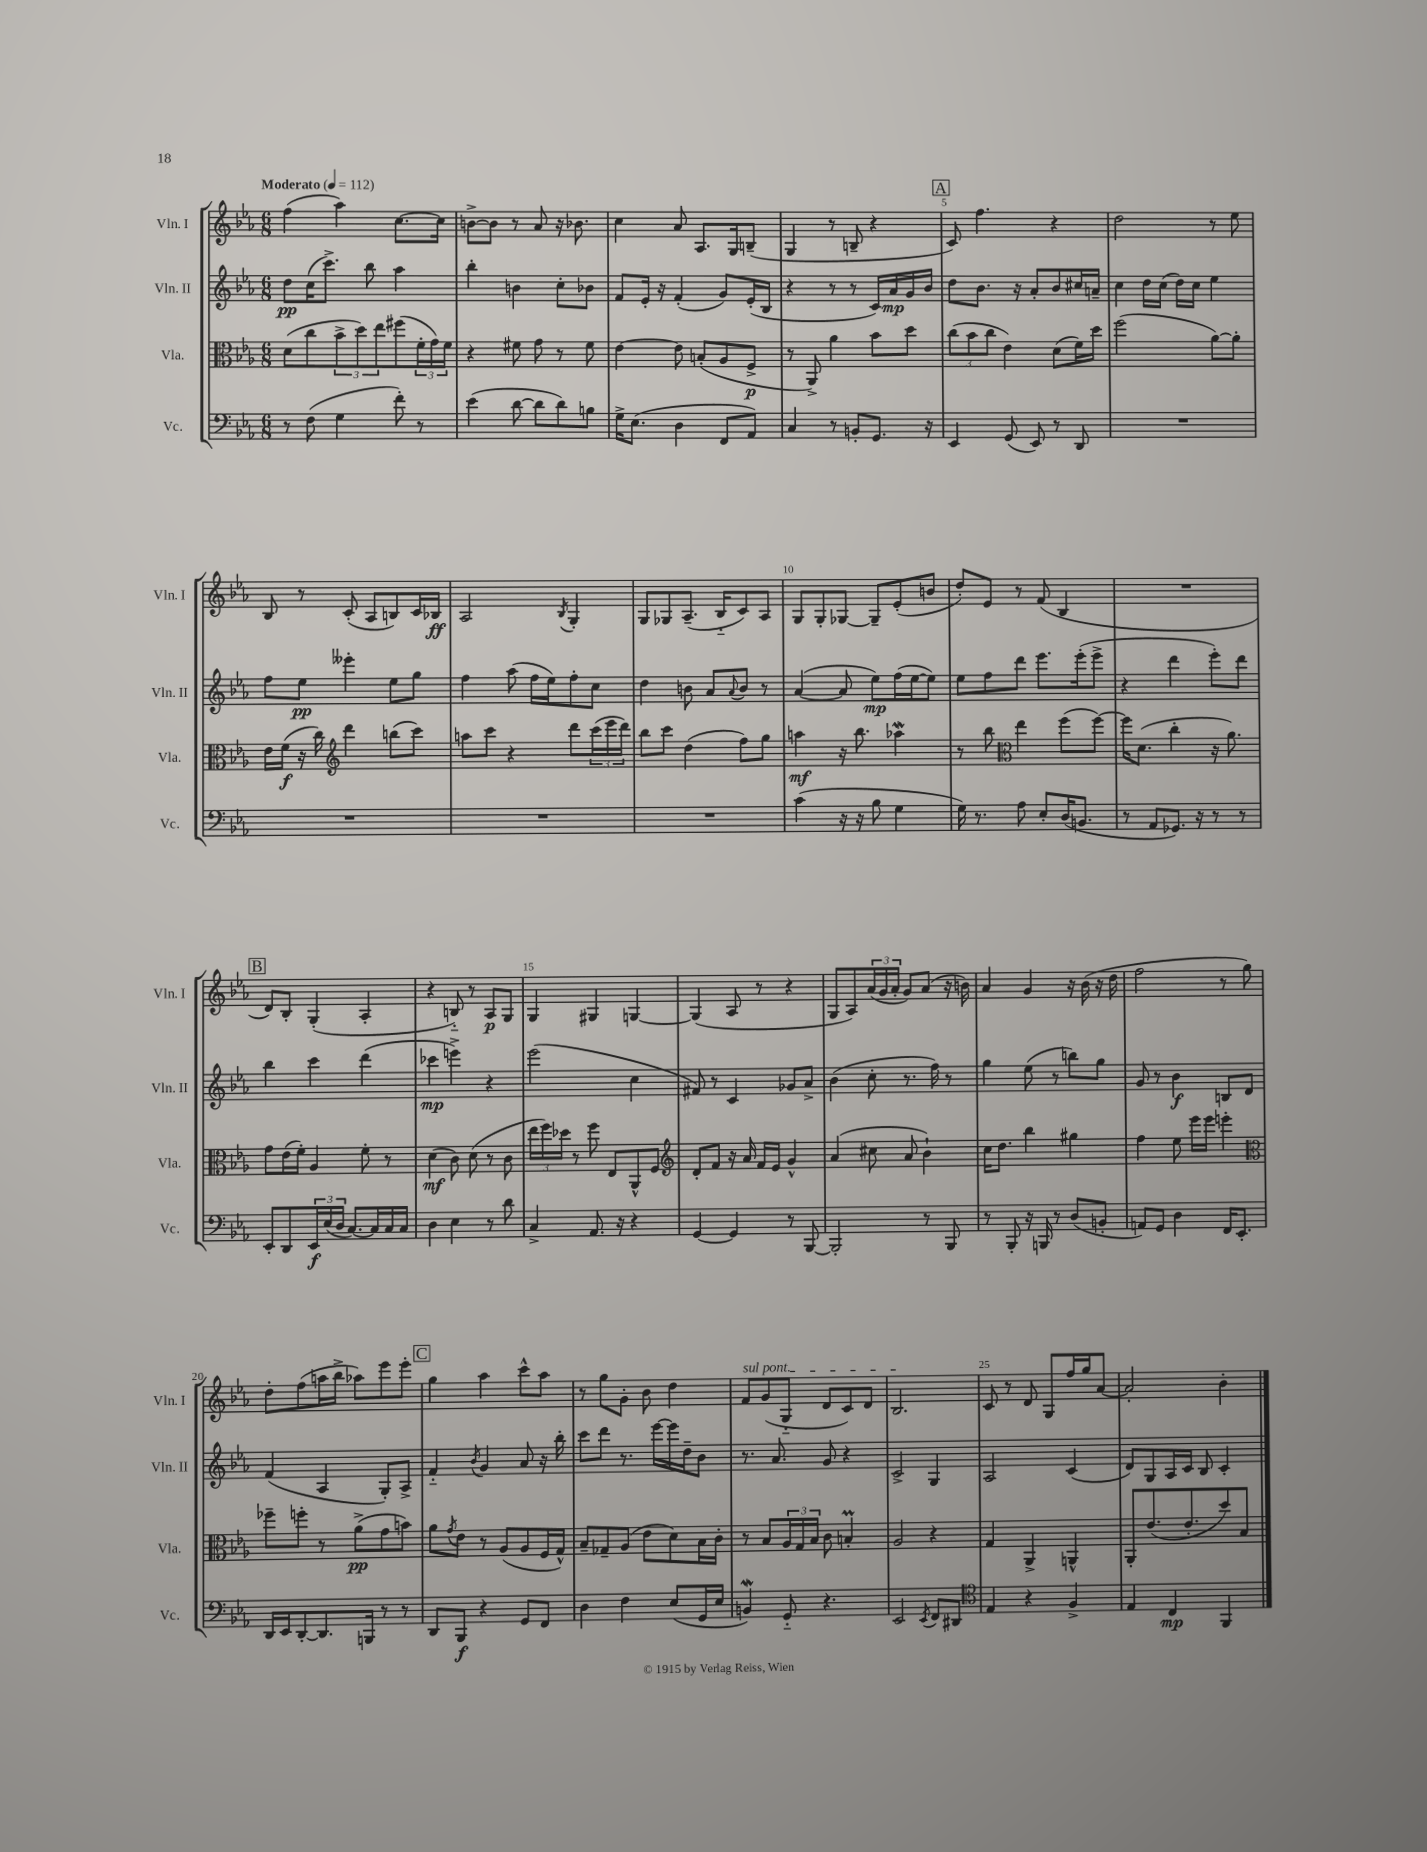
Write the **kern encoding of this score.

**kern	**dynam	**kern	**dynam	**kern	**dynam	**kern	**dynam
*part4	*part4	*part3	*part3	*part2	*part2	*part1	*part1
*staff4	*staff4	*staff3	*staff3	*staff2	*staff2	*staff1	*staff1
*I"Vc.	*	*I"Vla.	*	*I"Vln. II	*	*I"Vln. I	*
*I'Vc.	*	*I'Vla.	*	*I'Vln. II	*	*I'Vln. I	*
*clefF4	*	*clefC3	*	*clefG2	*	*clefG2	*
*k[b-e-a-]	*	*k[b-e-a-]	*	*k[b-e-a-]	*	*k[b-e-a-]	*
*M6/8	*	*M6/8	*	*M6/8	*	*M6/8	*
*MM112	*	*MM112	*	*MM112	*	*MM112	*
=1	=1	=1	=1	=1	=1	=1	=1
!	!	!	!	!	!	!LO:TX:a:B:t=Moderato	!
8r	.	(8d\L	.	8dd\L	pp	(4ff\	.
(8F\	.	8cc\	.	(16cc\K	.	.	.
.	.	.	.	8.ccc^\J)	.	.	.
4G\	.	12b-^\	.	.	.	4aa-\)	.
.	.	12dd\)	.	.	.	.	.
.	.	.	.	8bb-\	.	.	.
.	.	12ee-\	.	.	.	.	.
8f'\)	.	(8ff#X\	.	4aa-\	.	[8.cc\L	.
8r	.	24f'\L	.	.	.	.	.
.	.	24g\)	.	.	.	.	.
.	.	.	.	.	.	16cc\Jk]	.
.	.	24f\JJ	.	.	.	.	.
=2	=2	=2	=2	=2	=2	=2	=2
(4e-\	.	4r	.	4bb-'\	.	[8bn^\L	.
.	.	.	.	.	.	8b\J]	.
[8d\	.	8f#X\	.	4bn\	.	8r	.
8d\L]	.	8g\	.	.	.	8a-/	.
8d\)	.	8r	.	8cc'\L	.	16r	.
.	.	.	.	.	.	8.b-X\	.
8Bn\J	.	8f#\	.	8b-X\J	.	.	.
=3	=3	=3	=3	=3	=3	=3	=3
16G^\KL	.	[4e-\	.	8f/L	.	4cc\	.
(8.E-\J	.	.	.	.	.	.	.
.	.	.	.	16e-'/Jk	.	.	.
.	.	.	.	16r	.	.	.
4D\	.	8e-\]	.	(4f'/	.	8a-/	.
.	.	(8Bn'/L	.	.	.	8.A-/L	.
8FF/L	.	8A-/	.	8g/L)	.	.	.
.	.	.	.	.	.	16G/k	.
8AA-/J)	.	8F^/J	p	(16e-'/L	.	(8Bn~/J	.
.	.	.	.	16B-/JJ	.	.	.
=4	=4	=4	=4	=4	=4	=4	=4
4C/	.	8r	.	4r	.	4G/	.
.	.	8AA-^/)	.	.	.	.	.
8r	.	4a-\	.	8r	.	8r	.
8BBn'/L	.	.	.	8r	.	8Bn~/	.
8.GG/J	.	8b-\L	.	16c/LL)	.	4r	.
.	.	.	.	16a-/	mp	.	.
.	.	8dd\J	.	16g/	.	.	.
16r	.	.	.	16b-/JJ	.	.	.
!!LO:REH:place=s1:t=A
=5	=5	=5	=5	=5	=5	=5	=5
4EE-/	.	(12cc\L	.	8dd\L	.	8c/)	.
.	.	12b-\	.	.	.	.	.
.	.	.	.	8.b-\J	.	4.ff\	.
.	.	12cc\J	.	.	.	.	.
(8GG/	.	4e-\)	.	.	.	.	.
.	.	.	.	16r	.	.	.
8EE-/)	.	.	.	8a-'/L	.	.	.
8r	.	(8d\L	.	8b-/	.	4r	.
8DD/	.	16f\L)	.	16cc#X/L	.	.	.
.	.	16dd\JJ	.	16an~/JJ	.	.	.
=6	=6	=6	=6	=6	=6	=6	=6
2.r	.	(2ff\	.	4cc\	.	2dd\	.
.	.	.	.	16dd\LL	.	.	.
.	.	.	.	(16cc\JJ	.	.	.
.	.	.	.	16dd\LL)	.	.	.
.	.	.	.	16cc\JJ	.	.	.
.	.	[8a-\L)	.	4ee-\	.	8r	.
.	.	8a-'\J]	.	.	.	8ee-\	.
!!LO:LB:g=z
=7	=7	=7	=7	=7	=7	=7	=7
2.r	.	16e-\LL	.	8ff\L	.	8B-/	.
.	.	(16f\JJ	f	.	.	.	.
.	.	16r	.	8ee-\J	pp	8r	.
.	.	16cc\)	.	.	.	.	.
*	*	*clefG2	*	*	*	*	*
.	.	4ddd\	.	4eee--X'\	.	(8c'/	.
.	.	.	.	.	.	8A-/L	.
.	.	(8bbn\L	.	8ee-\L	.	8Bn/)	.
.	.	8ccc\J)	.	8gg\J	.	16c/L	.
.	.	.	.	.	.	16B-X/JJ	ff
=8	=8	=8	=8	=8	=8	=8	=8
2.r	.	8aan\L	.	4ff\	.	2A-/	.
.	.	8ccc\J	.	.	.	.	.
.	.	4r	.	(8aa-\	.	.	.
.	.	.	.	16ff\LL	.	.	.
.	.	.	.	16ee-\J)	.	.	.
.	.	.	.	.	.	8qB-/	.
.	.	8ddd\L	.	8ff'\	.	4G'/	.
.	.	(24ccc\L	.	8cc\J	.	.	.
.	.	24eee-\	.	.	.	.	.
.	.	24ddd\JJ)	.	.	.	.	.
=9	=9	=9	=9	=9	=9	=9	=9
2.r	.	8bb-\L	.	4dd\	.	8G/L	.
.	.	8ccc\J	.	.	.	8G-X/	.
.	.	(4dd\	.	8bn\	.	(8.A-~/J	.
.	.	.	.	8a-/L	.	.	.
.	.	.	.	.	.	16B-/KL	.
.	.	.	.	8qqa-/	.	.	.
.	.	8ff\L)	.	8b/J	.	8c/)	.
.	.	8gg\J	.	8r	.	8A-/J	.
=10	=10	=10	=10	=10	=10	=10	=10
(4c\	.	4aan\	mf	([4a-/	.	8G/L	.
.	.	.	.	.	.	8G'/	.
16r	.	16r	.	8a-/]	.	[8G-X/J	.
16r	.	8.bb-\	.	.	.	.	.
8B-\	.	.	.	8ee-\L)	mp	8G-~/L]	.
4G\	.	4aa-Xw\	.	(16ff\L	.	(8e-'/	.
.	.	.	.	[16ee-\J	.	.	.
.	.	.	.	8ee-\J])	.	8bn/J	.
=11	=11	=11	=11	=11	=11	=11	=11
16G\)	.	8r	.	8ee-\L	.	8dd'/L)	.
8.r	.	.	.	.	.	.	.
.	.	8bb-\	.	8ff\	.	8e-/J	.
*	*	*clefC3	*	*	*	*	*
8A-\	.	4ee-\	.	8ddd\J	.	8r	.
8E-'/L	.	.	.	8.eee-\L	.	(8f/	.
(16D/K	.	(8ff\L	.	.	.	4B-/	.
8.BBn/J	.	.	.	(16eee-'\k	.	.	.
.	.	[8ff\J)	.	8eee-^\J	.	.	.
=12	=12	=12	=12	=12	=12	=12	=12
8r	.	16ff\KL]	.	4r	.	2.r	.
.	.	(8.d\J	.	.	.	.	.
8AA-/L	.	.	.	.	.	.	.
8.GG-X/J)	.	4cc'\	.	4ddd\	.	.	.
16r	.	.	.	.	.	.	.
8r	.	16r	.	8eee-'\L)	.	.	.
.	.	8.a-\)	.	.	.	.	.
8r	.	.	.	8ddd\J	.	.	.
!!LO:LB:g=z
!!LO:REH:place=s1:t=B
=13	=13	=13	=13	=13	=13	=13	=13
8EE-'/L	.	8g\L	.	4bb-\	.	8d/L)	.
8DD/	.	(16e-\L	.	.	.	8B-'/J	.
.	.	16f'\JJ)	.	.	.	.	.
24EE-/L	f	4A-/	.	4ccc\	.	(4G'/	.
(24E-/	.	.	.	.	.	.	.
24D/JJ	.	.	.	.	.	.	.
[8.C/L)	.	.	.	.	.	.	.
.	.	8f'\	.	(4ddd\	.	4A-'/	.
16C/L]	.	.	.	.	.	.	.
16C/	.	8r	.	.	.	.	.
16C/JJ	.	.	.	.	.	.	.
=14	=14	=14	=14	=14	=14	=14	=14
4D\	.	(4d\	mf	4ccc-X\	mp	4r	.
4E-\	.	8c\)	.	4eeen^\)	.	8Bn/)	.
.	.	(8d\	.	.	.	8r	.
8r	.	8r	.	4r	.	8A-/L	p
8d\	.	8c\	.	.	.	8G/J	.
=15	=15	=15	=15	=15	=15	=15	=15
4C^/	.	24ee-\LL	.	(2eee-\	.	4G/	.
.	.	24ff\)	.	.	.	.	.
.	.	24dd-X\JJ	.	.	.	.	.
.	.	8r	.	.	.	.	.
8.AA-/	.	8ff\	.	.	.	4G#X/	.
.	.	8E-/L	.	.	.	.	.
16r	.	.	.	.	.	.	.
4r	.	8AA-^^/	.	4cc\	.	[4Gn/	.
.	.	8F/J	.	.	.	.	.
=16	=16	=16	=16	=16	=16	=16	=16
*	*	*clefG2	*	*	*	*	*
[4GG/	.	8d'/L	.	8f#X/)	.	(4G/]	.
.	.	8f/J	.	8r	.	.	.
4GG/]	.	16r	.	4c/	.	8A-/	.
.	.	16a-/	.	.	.	.	.
.	.	16f/LL	.	.	.	8r	.
.	.	16e-/JJ	.	.	.	.	.
8r	.	4g^^/	.	8g-X/L	.	4r	.
[8BBB-/	.	.	.	8a-^/J	.	.	.
=17	=17	=17	=17	=17	=17	=17	=17
2BBB-'/]	.	(4a-/	.	(4b-\	.	8G/L	.
.	.	.	.	.	.	8A-/)	.
.	.	8cc#X\	.	8cc'\	.	(24a-/L	.
.	.	.	.	.	.	24g/	.
.	.	.	.	.	.	24a-'/JJ	.
.	.	8a-/	.	8.r	.	8g/L)	.
8r	.	4b-`\)	.	.	.	(8a-/J	.
.	.	.	.	16ff\)	.	.	.
8BBB-/	.	.	.	8r	.	16r	.
.	.	.	.	.	.	16bn\)	.
=18	=18	=18	=18	=18	=18	=18	=18
8r	.	16cc\KL	.	4gg\	.	4a-/	.
.	.	8.dd\J	.	.	.	.	.
8BBB-'/	.	.	.	.	.	.	.
16r	.	4bb-\	.	(8ee-\	.	4g/	.
16BBBn/	.	.	.	.	.	.	.
8r	.	.	.	8r	.	.	.
(8D/L	.	4gg#X\	.	8bbn\L)	.	16r	.
.	.	.	.	.	.	(16b-\	.
8BBn'/J	.	.	.	8gg\J	.	16r	.
.	.	.	.	.	.	16dd\	.
=19	=19	=19	=19	=19	=19	=19	=19
8AAn/L)	.	4ff\	.	8g/	.	2ff\	.
8GG/J	.	.	.	8r	.	.	.
4D\	.	8ee-\	.	4b-\	f	.	.
.	.	16eee-\LL	.	.	.	.	.
.	.	16eee-\JJ	.	.	.	.	.
16FF/KL	.	4eeen'\	.	8Bn/L	.	8r	.
8.EE-'/J	.	.	.	.	.	.	.
.	.	.	.	8d/J	.	8gg\)	.
!!LO:LB:g=z
=20	=20	=20	=20	=20	=20	=20	=20
*	*	*clefC3	*	*	*	*	*
16DD/LL	.	8ff-X~\L	.	(4f/	.	8dd'\L	.
16EE-/J	.	.	.	.	.	.	.
[8DD'/	.	8ffn'\J	.	.	.	(8ff\	.
8.DD/]	.	8r	.	4A-/	.	16aan\L	.
.	.	.	.	.	.	16bb-^\JJ	.
.	.	(8a-^\L	pp	.	.	8aa-X\L)	.
16BBBn/Jk	.	.	.	.	.	.	.
8r	.	8g\	.	8G'/L)	.	8eee-\	.
8r	.	8bn\J)	.	8A-^/J	.	8eee-'\J	.
!!LO:REH:place=s1:t=C
=21	=21	=21	=21	=21	=21	=21	=21
8DD/L	.	8a-\L	.	4f/	.	4gg\	.
.	.	8qg/	.	.	.	.	.
8BBB-/J	f	8e-\J	.	.	.	.	.
.	.	.	.	8qb-/	.	.	.
4r	.	8r	.	4g/	.	4aa-\	.
.	.	(8A-/L	.	.	.	.	.
8GG/L	.	8A-/	.	8a-/	.	8ccc^^\L	.
8FF/J	.	16F/L	.	16r	.	8aa-\J	.
.	.	16G^^/JJ)	.	16bb-'\	.	.	.
=22	=22	=22	=22	=22	=22	=22	=22
4D\	.	8B-~/L	.	8ccc\L	.	8r	.
.	.	8G-X~/	.	8ddd\J	.	8gg\L	.
4F\	.	(8A-/J	.	8.r	.	8g'\J	.
.	.	8e-\L	.	.	.	8b-\	.
.	.	.	.	[16eee-\LL	.	.	.
(8E-/L	.	8d\)	.	16eee-\]	.	4dd\	.
.	.	.	.	16dd~\J	.	.	.
16GG/L	.	16B-\L	.	8b-\J	.	.	.
16E-/JJ	.	16c'\JJ	.	.	.	.	.
=23	=23	=23	=23	=23	=23	=23	=23
!	!	!	!	!	!	!LO:TX:a:i:t=sul pont.	!
4BBnW/)	.	8r	.	8.r	.	8f/L	.
.	.	8B-/L	.	.	.	(8g/	.
.	.	.	.	8.a-/	.	.	.
8GG/	.	24A-/L	.	.	.	8G/J	.
.	.	24G/	.	.	.	.	.
.	.	24B-/JJ	.	.	.	.	.
4.r	.	8c\	.	8g/	.	8d/L	.
.	.	4Bnm'/	.	4r	.	8c/)	.
.	.	.	.	.	.	8d/J	.
=24	=24	=24	=24	=24	=24	=24	=24
2EE-/	.	2A-/	.	2c^/	.	2.B-/	.
8qEE-/	.	.	.	.	.	.	.
8FF/L	.	4r	.	4G/	.	.	.
8DD#X/J	.	.	.	.	.	.	.
=25	=25	=25	=25	=25	=25	=25	=25
*clefC4	*	*	*	*	*	*	*
4E-/	.	4G/	.	2A-/	.	8c/	.
.	.	.	.	.	.	8r	.
4r	.	4AA-^/	.	.	.	8d/	.
.	.	.	.	.	.	8G/L	.
4F^/	.	4AAn^^/	.	(4c/	.	16ff/L	.
.	.	.	.	.	.	16gg/J	.
.	.	.	.	.	.	[8a-/J	.
=26	=26	=26	=26	=26	=26	=26	=26
4E-/	.	8AA-'/L	.	8d/L)	.	2a-'/]	.
.	.	(8.e-/	.	8G/	.	.	.
4C/	mp	.	.	16A-/L	.	.	.
.	.	8.e-'/	.	16c/JJ	.	.	.
.	.	.	.	8B-/	.	.	.
4FF/	.	8dd/)	.	4c'/	.	4b-'\	.
.	.	8B-/J	.	.	.	.	.
==	==	==	==	==	==	==	==
*-	*-	*-	*-	*-	*-	*-	*-
